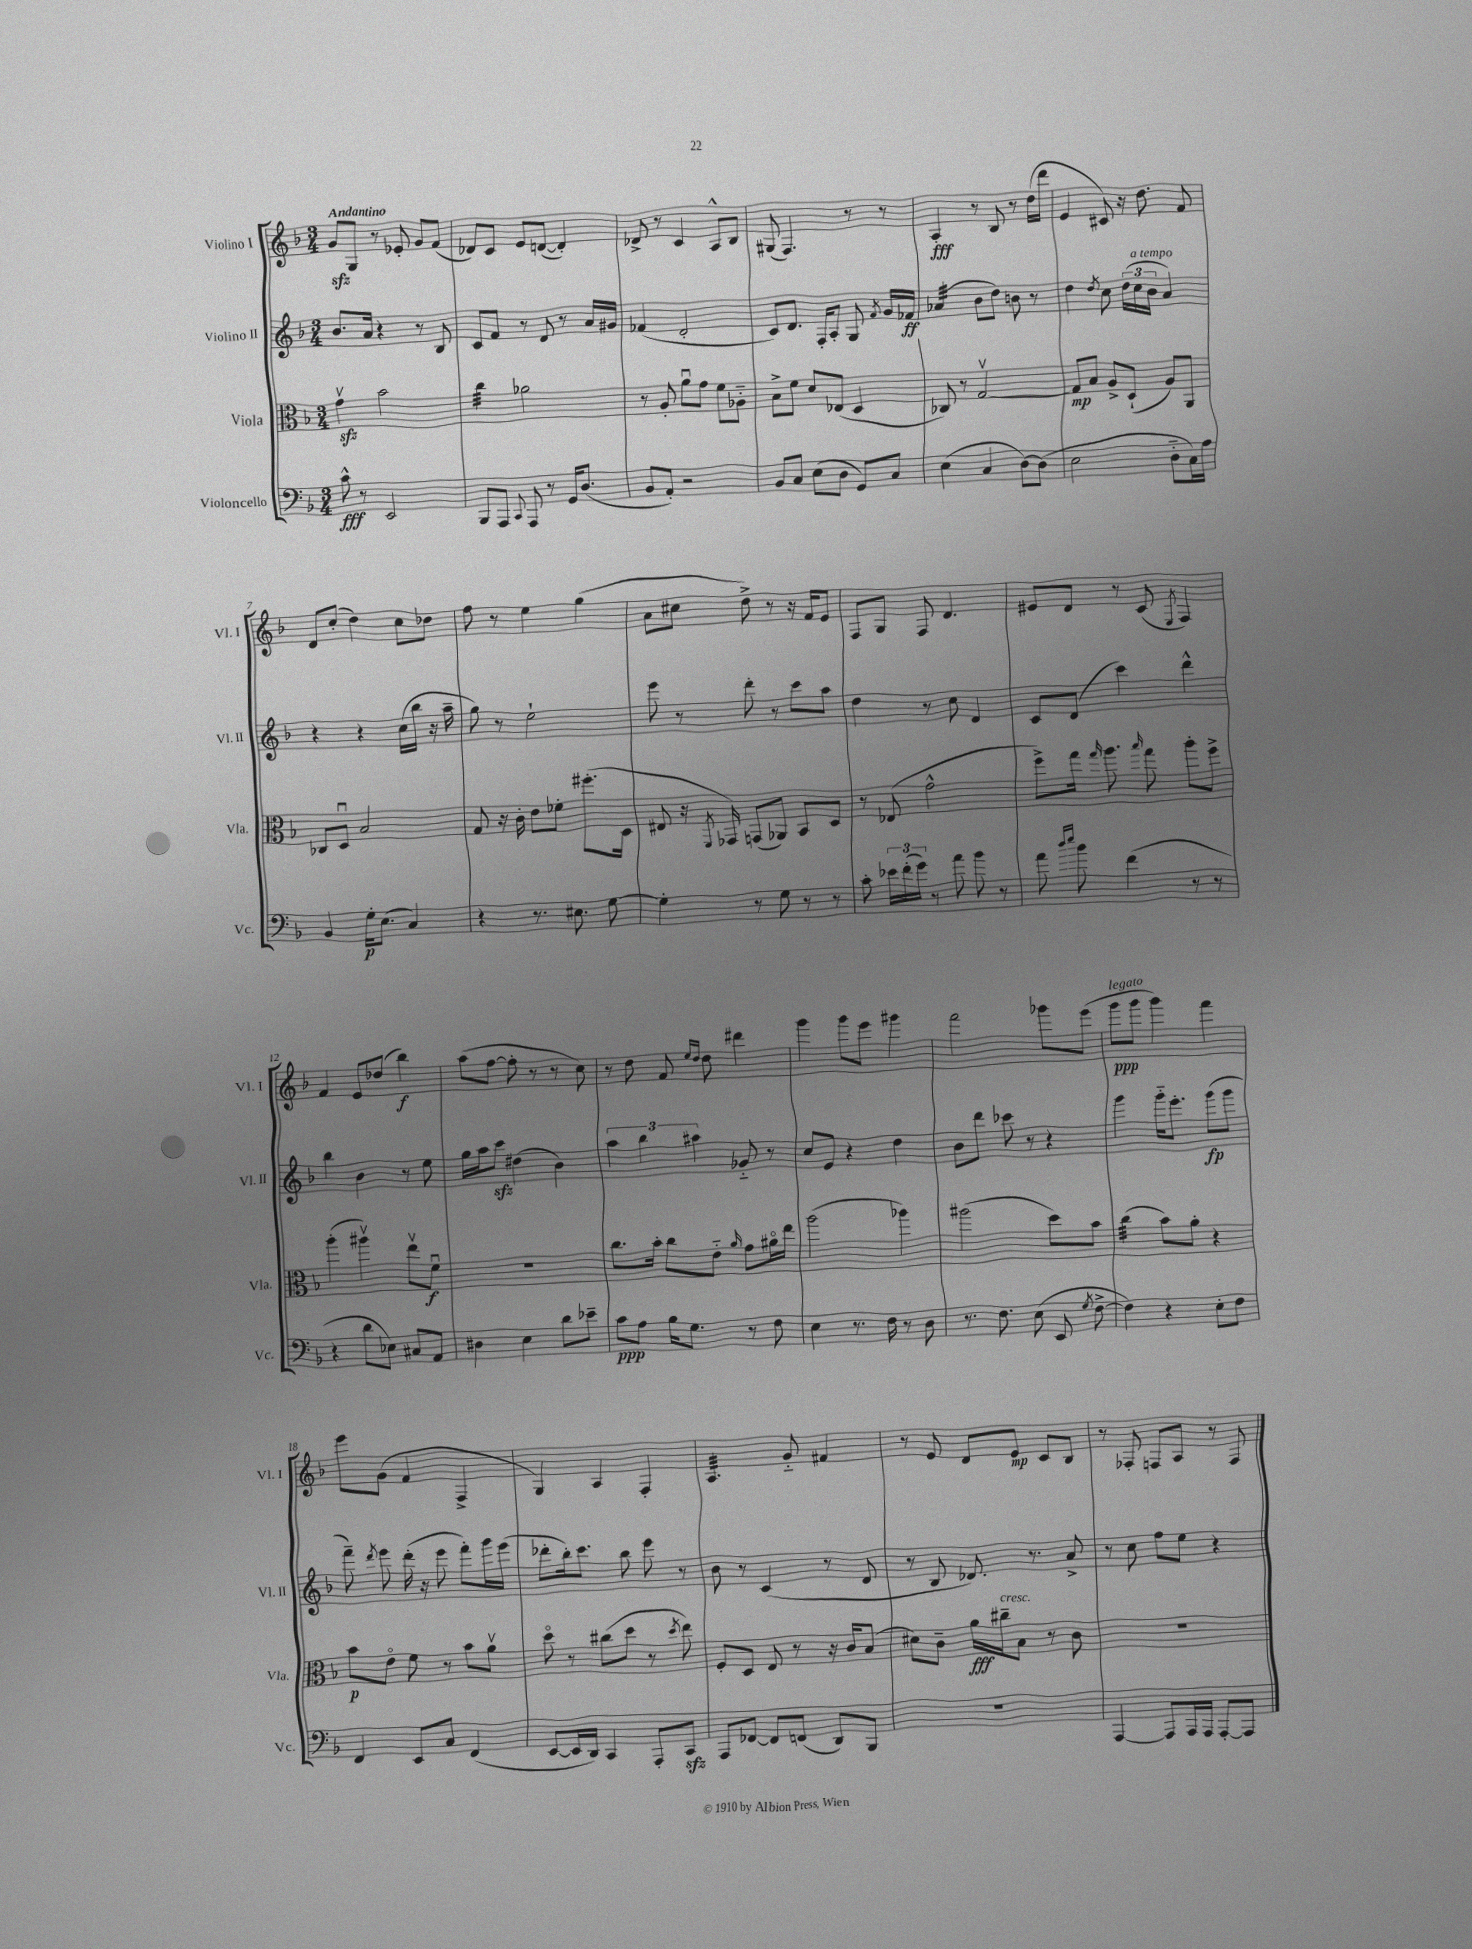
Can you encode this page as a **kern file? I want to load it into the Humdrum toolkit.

**kern	**kern	**kern	**kern
*staff4	*staff3	*staff2	*staff1
*clefF4	*clefC3	*clefG2	*clefG2
*k[b-]	*k[b-]	*k[b-]	*k[b-]
*M3/4	*M3/4	*M3/4	*M3/4
8c^^	4gv	8.b-	8g
8r	.	.	8G
.	.	16a	.
2EE	2b-	4r	8r
.	.	.	8e-'
.	.	8r	8g
.	.	8B-	(8f
=	=	=	=
8BBB-	4cc	8c	8d-)
8AAA	.	8f	8c
8qqCC	.	.	.
8AAA	2a-	8r	8e
8r	.	8d	([8d
16GG	.	8r	4d'])
(8.D	.	.	.
.	.	16a	.
.	.	16g#	.
=	=	=	=
8BB-	8r	(4f-	8d-^
8AA')	8A'	.	8r
2r	8au	2d'	4c
.	8g	.	.
.	8f	.	8A^^
.	8A-'~	.	8B-
=	=	=	=
8BB-	8B-^	8c)	(8G#
8C	8f	8.d	4.F)
(8E	8d	.	.
.	.	16F'	.
8D	(8E-	8A'	.
8GG)	4D	8G	8r
.	.	8qf	.
8C	.	16g	8r
.	.	16f-	.
=	=	=	=
(4E	8C-)	(4a-	4A'
.	8r	.	.
4C	[2Gv	8b-	8r
.	.	8dd)	8B-
[8D)	.	8b	8r
(8D]	.	8r	(16dd
.	.	.	16ddd
=	=	=	=
2E	8G]	4dd	4e
.	8B-	.	.
.	.	8qdd	.
.	8A^	8cc	8c#)
.	(8D`	(24dd	16r
.	.	24cc	.
.	.	.	8.dd
.	.	24b-	.
8D'~	8A)	4a)	.
16C)	8AA	.	8f
16A	.	.	.
=	=	=	=
4BB-	8C-	4r	8d
.	8Du	.	(8cc'
16G'	2B-	4r	4dd)
(8.E	.	.	.
4C)	.	(16cc	8cc
.	.	16bb-	.
.	.	16r	8dd-
.	.	16aa~	.
=	=	=	=
4r	8G	8gg)	8ff
.	16r	8r	8r
.	16c'	.	.
8.r	8e	2ee`	4ee
.	8f-'	.	.
8.E#	.	.	.
.	(8.ff#'	.	(4gg
[8G	.	.	.
.	16D	.	.
=	=	=	=
4G']	8E#	8eee	8a
.	16r	8r	8cc#
.	8qFF	.	.
.	16GG-)	.	.
8r	(8GG	8ddd'	8dd^)
8G	8AA-)	8r	8r
8r	8BB-	8ccc	16r
.	.	.	16f
8r	8D	8aa	8e
=	=	=	=
8c'	8r	4dd	8F
24e-	(8E-	.	8G
(24f'	.	.	.
24g)	.	.	.
8r	2g^^	8r	8F
8a	.	8cc	4.d
8b-	.	4d	.
8r	.	.	.
=	=	=	=
8a	8ff^)	8c	8e#
16qqdd	.	.	.
16qqee	.	.	.
8b-	16gg	(8d	8d
.	16qqgg	.	.
.	8.aa	.	.
(4f	.	4ccc)	8r
.	16qqbb-	.	.
.	8gg	.	(8c
.	.	.	8qE
8r	8aa'	4ddd^^	4F)
8r	8ff^	.	.
=	=	=	=
4r	(4aa'	4bb-	4f
8d	4aa#v)	4b-	8e
8E-)	.	.	(8dd-
8C#	8eev	8r	4bb-)
8AA	8fu	8ee	.
=	=	=	=
4D#	2.r	16gg	(8aa
.	.	16aa	.
.	.	8ccc	[8ff
4E	.	(4dd#	8ff']
.	.	.	8r
8d	.	4b-)	8r
8e-~	.	.	8cc)
=	=	=	=
8c	8.cc	6aa	8r
8A	.	.	8dd
.	.	6bb-	.
.	16b-'	.	.
16B-	8cc	.	8f
8.G	.	.	.
.	.	6aa#	.
.	.	.	16qqee
.	.	.	16qqdd
.	8e'~	.	8dd
.	16qqa	.	.
8r	8g	8g-'~	4ddd#
8F	16a#o	8r	.
.	16ee	.	.
=	=	=	=
4E	(2aa	8cc	4ggg
.	.	8e	.
8.r	.	4r	8ggg
.	.	.	8eee
16F	.	.	.
8r	4aa-)	4dd	4ggg#
8D	.	.	.
=	=	=	=
8.r	(2aa#	8b-	2fff
.	.	8ddd	.
8.F	.	.	.
.	.	8ccc-	.
(8E	.	8r	.
8EE	8dd)	4r	8ggg-
8qG	.	.	.
[8F^	8b-	.	(8eee
=	=	=	=
4F])	(4cc	4ggg	8ggg
.	.	.	8ggg
4r	8b-)	16ggg'~	4ggg)
.	.	8.eee'	.
.	8a'	.	.
8E'	4r	(8ggg	4fff
8F	.	8ggg	.
=	=	=	=
4FF	8b-	8fff~)	8eee
.	.	8qddd	.
.	8eo	8eee	(8g
8EE	8f	(16ddd'	4f
.	.	16r	.
8C	8r	8eee	.
(4FF	8b-	8fff')	4F^
.	8av	16ggg	.
.	.	(16eee	.
=	=	=	=
[8EE	8ddo	8ddd-'	4G)
16EE]	8r	16bb-')	.
16DD)	.	8.ccc	.
4CC	(8cc#	.	4A
.	8dd	8bb-	.
8AAA'	8r	8eee	4F'
.	8qdd	.	.
8CC	8ee)	8r	.
=	=	=	=
8AAA	8F'	8b-	4.A
[8FF-	8D	8r	.
8FF-]	8E	(4c	.
(8FF	8r	.	8g'~
8DD)	16r	8r	4f#
.	16c	.	.
8BBB-	(8B-	8d	.
=	=	=	=
2.r	8d#)	8r	8r
.	8c~	8B-	8e
.	16a	8.d-)	8d
.	16cc#~	.	.
.	8B-	.	8e
.	.	8.r	.
.	8r	.	8c
.	8c	8a^	8B-
=	=	=	=
[4AAA	2.r	8r	8r
.	.	8cc	8F-'
8AAA]	.	8ff	8F
16AAA	.	8ee	8A
16AAA	.	.	.
[8AAA'	.	4r	8r
8AAA]	.	.	8F
==	==	==	==
*-	*-	*-	*-
